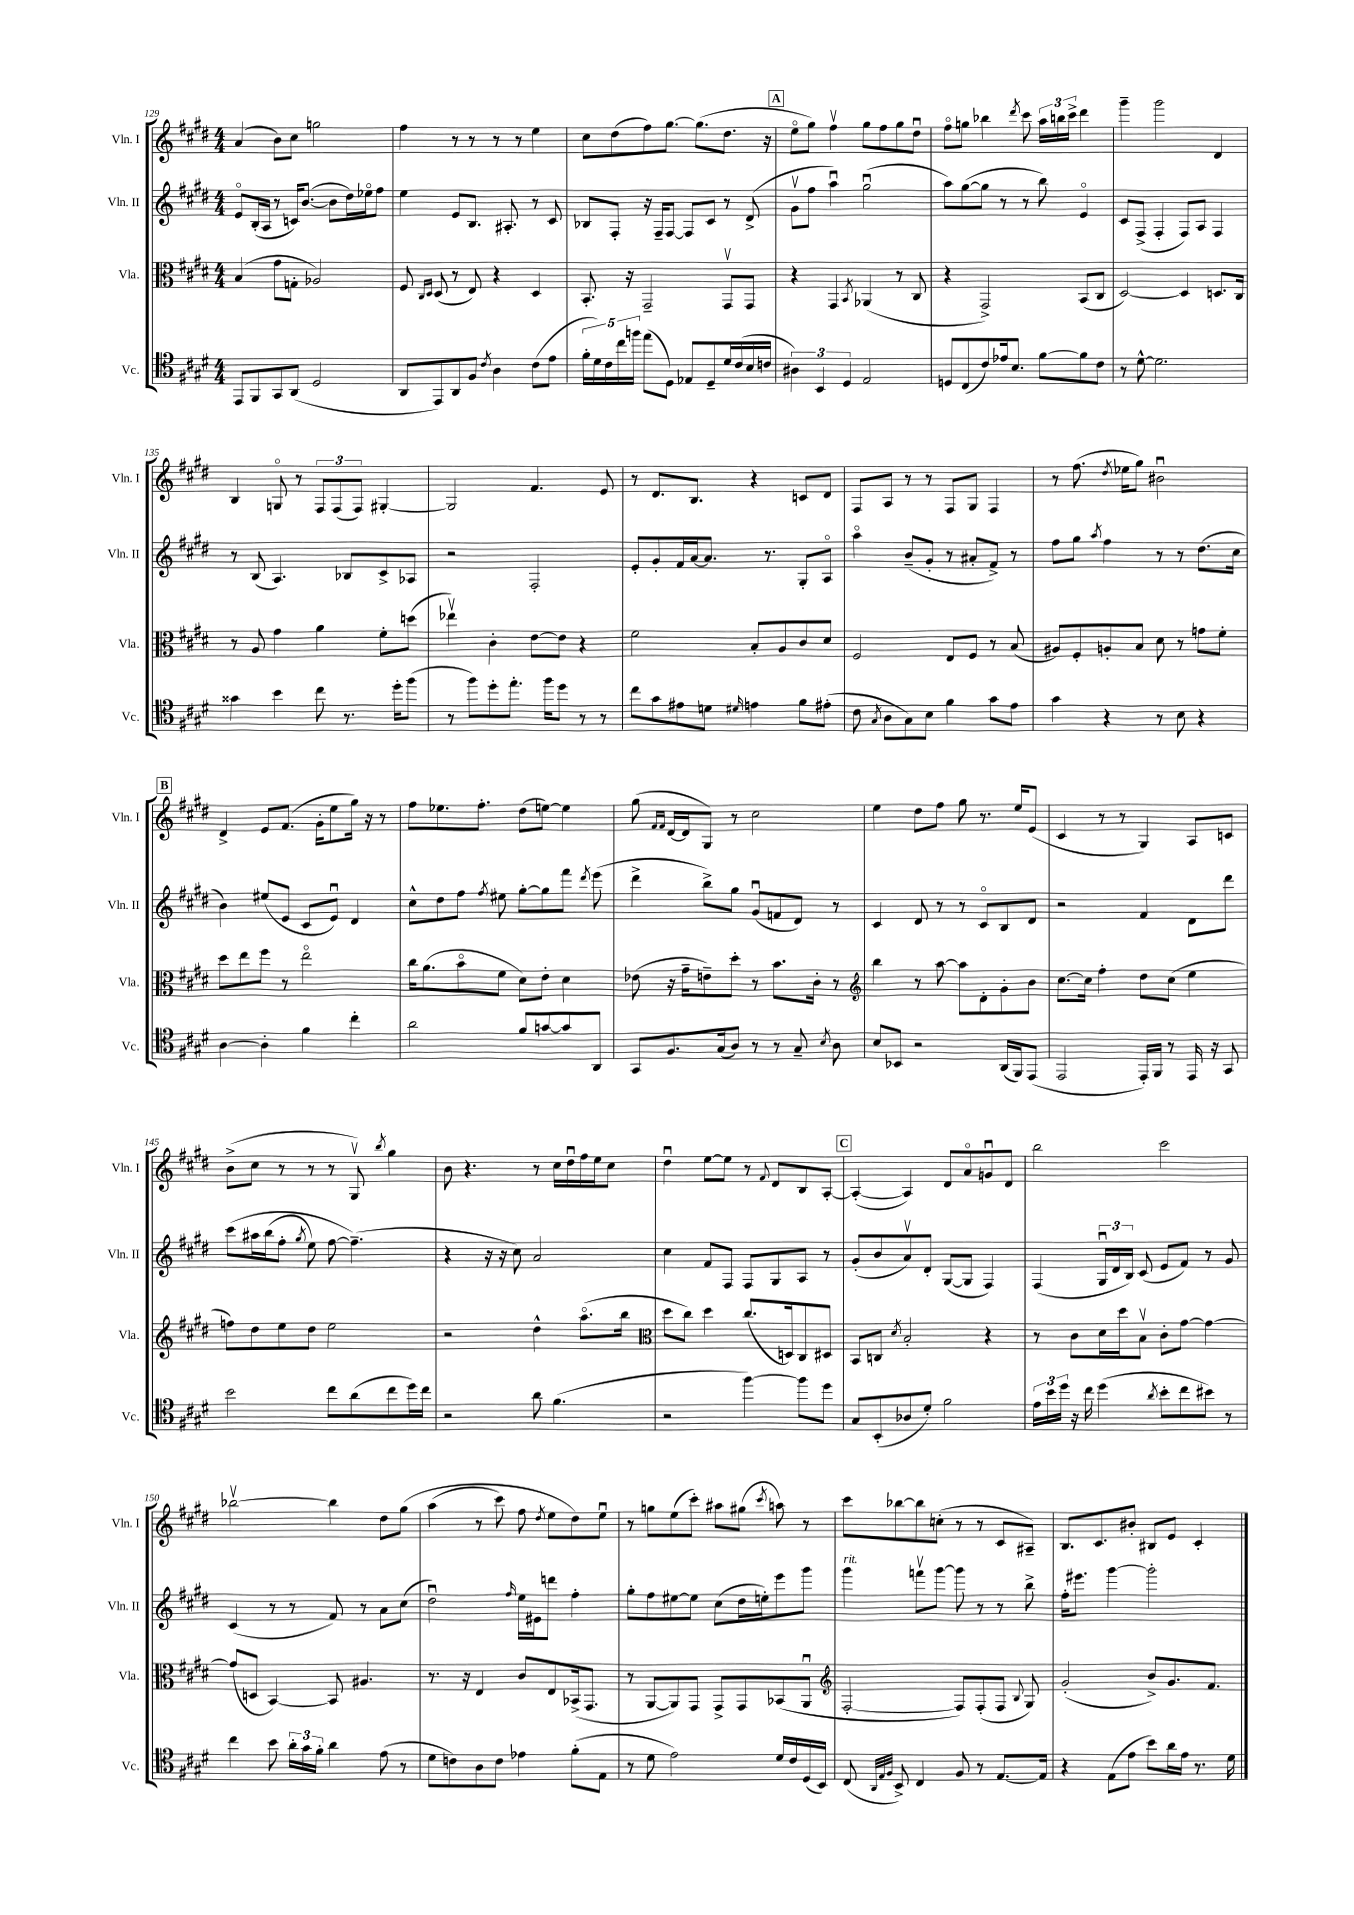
<<
\new StaffGroup <<
\new Staff = "s0" \with { instrumentName = "Vln. I" shortInstrumentName = "Vln. I" } {
    \clef treble \key e \major \numericTimeSignature \time 4/4
    \autoBeamOff a'4( b'8[) cis''8] g''2 |
    fis''4 r8 r8 r8 r8 e''4 |
    cis''8[ dis''8( fis''8) gis''8.]~ gis''8.[( dis''8.] r16 |
    \mark \markup { \box "A" } e''8[\flageolet gis''8]) fis''4\upbow gis''8[ fis''8 gis''8 dis''8]\downbow |
    fis''8[\flageolet g''8] bes''4 \acciaccatura { dis'''8 } cis'''8 \tuplet 3/2 { a''16[ b''16 cis'''16]-> } dis'''4 |
    gis'''4-- gis'''2 dis'4 |
    b4 g8\flageolet r8 \tuplet 3/2 { fis8[ fis8( fis8]) } gis4~-. |
    gis2 fis'4. e'8 |
    r8 dis'8.[ b8.] r4 c'8[ dis'8] |
    fis8[ a8] r8 r8 fis8[ gis8] fis4 |
    r8 fis''8.( \acciaccatura { dis''8 } ees''16[ gis''8]) bis'2\downbow |
    \mark \markup { \box "B" } dis'4-> e'8[ fis'8.]( gis'16[-. e''8 gis''16]) r16 r8 |
    fis''8[ ees''8. fis''8.]-. dis''8[( e''8]~) e''4 |
    gis''8( \grace { fis'16[ fis'16] } dis'16[~ dis'16 gis8]) r8 cis''2 |
    e''4 dis''8[ fis''8] gis''8 r8. e''16[ e'8]( |
    cis'4 r8 r8 gis4) a8[ c'8] |
    b'8[->( cis''8] r8 r8 r8 gis8\upbow) \acciaccatura { b''8 } gis''4 |
    b'8 r4. r8 cis''16[ dis''16\downbow fis''16 e''16 cis''8] |
    dis''4\downbow e''8[~ e''8] r8 \appoggiatura { fis'8 } dis'8[ b8 a8]~-. |
    \mark \markup { \box "C" } a4~-.( a4) dis'8[ a'8\flageolet g'8\downbow dis'8] |
    b''2 cis'''2 |
    bes''2~\upbow bes''4 dis''8[ gis''8]\( |
    a''4( r8 cis'''8) fis''8 \acciaccatura { dis''8 } e''8[ dis''8\) e''8]\downbow |
    r8 g''8[ e''8( cis'''8]-.) ais''8[ gis''8]( \acciaccatura { cis'''8 } a''8) r8 |
    cis'''8[ bes''8~ bes''8 c''8]-.( r8 r8 cis'8[ ais8]--) |
    b8.[ cis'8. bis'8]-. bis8[ e'8] cis'4-. \bar "|." |
}
\new Staff = "s1" \with { instrumentName = "Vln. II" shortInstrumentName = "Vln. II" } {
    \clef treble \key e \major \numericTimeSignature \time 4/4
    \autoBeamOff e'8[\flageolet b16-.( a16] r8 c'16[) b'8.]~( b'8[ dis''16) ees''16\flageolet fis''8] |
    e''4 e'8[ b8.] ais8.-. r8 cis'8 |
    bes8[ fis8]-. r16 fis16[-- fis8]~ fis8[ cis'8] r8 dis'8->( |
    \mark \markup { \box "A" } gis'8[\upbow fis''8] a''4\downbow) gis''2\downbow( |
    a''8[) gis''8~( gis''8] r8 r8 b''8) e'4\flageolet |
    cis'8[ fis8]->( fis4-. fis8[) a8] fis4 |
    r8 b8( a4.) bes8[ cis'8-> aes8] |
    r2 fis2-. |
    e'8[-. gis'8-. fis'16 a'16~ a'8.] r8. gis8[-. a8]\flageolet |
    a''4\flageolet b'8[--( gis'8]-. r8 ais'8[-. fis'8]->) r8 |
    fis''8[ gis''8] \acciaccatura { a''8 } fis''4 r8 r8 dis''8.[( cis''16] |
    \mark \markup { \box "B" } b'4) eis''8[( e'8] cis'8[ e'8]\downbow) dis'4 |
    cis''8[-^ dis''8 fis''8] \acciaccatura { fis''8 } eis''8 gis''8[~-. gis''8 fis'''8] \acciaccatura { dis'''8 } e'''8( |
    dis'''4-> b''8[->) gis''8] gis'8[\downbow( f'8 dis'8]) r8 |
    cis'4 dis'8 r8 r8 cis'8[\flageolet b8 dis'8] |
    r2 fis'4 dis'8[ dis'''8] |
    cis'''8[\( ais''16 b''16( fis''8]-. \acciaccatura { gis''8 } e''8) fis''8~ fis''4.--(\) |
    r4 r16 r16 cis''8) a'2 |
    cis''4 fis'8[ fis8] fis8[ gis8 a8] r8 |
    \mark \markup { \box "C" } gis'8[-.( b'8 a'8\upbow) dis'8]-. gis8[~( gis8] fis4) |
    fis4( \tuplet 3/2 { gis16[\downbow dis'16 b16]) } cis'8( e'8[ fis'8]) r8 gis'8 |
    cis'4( r8 r8 fis'8) r8 a'8[ cis''8]( |
    dis''2\downbow) \grace { fis''16 } e''16[ eis'16 d'''8] fis''4-. |
    gis''8[-. fis''8 eis''8~ eis''8] cis''8[( dis''16 e''16-.) e'''8 gis'''8] |
    gis'''4^\markup { \italic "rit." } f'''8[\upbow gis'''8]~ gis'''8 r8 r8 b''8-> |
    fis''16[-. eis'''8.] gis'''4~ gis'''2-. \bar "|." |
}
\new Staff = "s2" \with { instrumentName = "Vla." shortInstrumentName = "Vla." } {
    \clef alto \key e \major \numericTimeSignature \time 4/4
    \autoBeamOff b4( gis'8[ g8]-. aes2) |
    fis8 \grace { cis16[ dis16] } dis8( r8 e8) r4 dis4 |
    b,8.-. r16 gis,2-- gis,8[\upbow gis,8] |
    \mark \markup { \box "A" } r4 gis,4 \acciaccatura { b,8 } aes,4( r8 cis8 |
    r4 gis,2->) b,8[( cis8] |
    dis2~) dis4 d8.[ cis16] |
    r8 a8 gis'4 a'4 fis'8[-. d''8]( |
    ees''4\upbow) cis'4-. e'8[~ e'8] r4 |
    fis'2 b8[-. a8 cis'8 dis'8] |
    fis2 e8[ fis8] r8 b8( |
    ais8[) fis8-. a8-. b8] dis'8 r8 g'8[ fis'8]-. |
    \mark \markup { \box "B" } dis''8[ e''8 fis''8] r8 e''2\flageolet |
    cis''16[ a'8.( b'8\flageolet fis'8] dis'8[) e'8]-. dis'4 |
    ees'8( r16 gis'16[-- e'8--) dis''8]-. r8 b'8.[ cis'16]-. r8 |
    \clef treble b''4 r8 a''8~ a''8[ dis'8-. gis'8-. b'8] |
    cis''8.[~ cis''16] fis''4-. dis''8[ cis''8]( e''4 |
    f''8[) dis''8 e''8 dis''8] e''2 |
    r2 dis''4-^ a''8.[\flageolet( b''16] |
    \clef alto dis''8[ cis''8]) dis''4 cis''8.[( d16) cis8 dis8] |
    \mark \markup { \box "C" } b,8[ c8] \acciaccatura { dis'8 } b2-. r4 |
    r8 cis'8[ dis'16 dis''16 b8]\upbow cis'8[-. gis'8]~ gis'4~ |
    gis'8[( d8] b,4~) b,8 ais4. |
    r8. r16 e4 cis'8[ e8 bes,16->( gis,8.] |
    r8 a,8[~ a,8) gis,8] gis,8[-> gis,8 bes,8( a,8]\downbow |
    \clef treble fis2~-. fis8[) fis8-.( fis8] \appoggiatura { b8 } gis8) |
    gis'2-.( b'8[->) gis'8. fis'8.] \bar "|." |
}
\new Staff = "s3" \with { instrumentName = "Vc." shortInstrumentName = "Vc." } {
    \clef tenor \key e \major \numericTimeSignature \time 4/4
    \autoBeamOff e,8[ fis,8 gis,8 a,8]( dis2 |
    a,8[ e,8) a,8 fis8] \acciaccatura { cis'8 } a4 cis'8[( e'8] |
    \tuplet 5/4 { fis'16[-. dis'16) cis'16 cis''16 f''16] } e''8[( dis8]) ees8[ dis8-- dis'16 cis'16( b16 c'16] |
    \mark \markup { \box "A" } \tuplet 3/2 { ais4) b,4 dis4 } e2 |
    d8[ cis8( cis'8) ees'16 b8.] fis'8[~ fis'8 cis'8] |
    r8 dis'8~-^ dis'2. |
    gisis'4 b'4 cis''8 r8. dis''16[-. fis''8]( |
    r8 fis''8[) dis''8-. e''8.]-. fis''16[ dis''8] r8 r8 |
    cis''8[ gis'8 eis'8 d'8] \grace { dis'16 } e'4 fis'8[ eis'8]-.( |
    cis'8 \acciaccatura { gis8 } a8[ gis8) b8] fis'4 gis'8[ e'8] |
    gis'4 r4 r8 b8 r4 |
    \mark \markup { \box "B" } a4~ a4-. fis'4 cis''4-. |
    a'2 fis'8[ g'8~ g'8 a,8] |
    gis,8[ fis8. gis16( a8]) r8 r8 gis8-- \acciaccatura { b8 } a8 |
    b8[ bes,8] r2 a,16[( fis,16) e,8]( |
    e,2 e,16[-.) fis,16] r8 e,16 r16 gis,8 |
    b'2 cis''8[ a'8( cis''8 dis''16) cis''16] |
    r2 a'8 fis'4.( |
    r2 fis''4~) fis''8[ dis''8] |
    \mark \markup { \box "C" } gis8[ b,8-.( aes8 dis'8]-.) fis'2 |
    \tuplet 3/2 { e'16[ b'16 dis''16] } r16 cis''16 dis''4( \acciaccatura { a'8 } b'8[-. cis''8 bis'8]) r8 |
    cis''4 b'8 \tuplet 3/2 { a'16[-. gis'16 fis'16]-. } a'4 e'8( r8 |
    dis'8[ c'8) a8 c'8] ees'4 fis'8[-.( e8] |
    r8 dis'8 e'2) dis'16[ cis'16 dis16( b,16]) |
    cis8( \grace { a,32[ e32 fis32] } b,8->) cis4 fis8 r8 e8.[~ e16] |
    r4 e8[( e'8] b'8[) a'16 e'16] r8. dis'16 \bar "|." |
}
>>
>>
\layout { \context { \Score currentBarNumber = #129 } }
